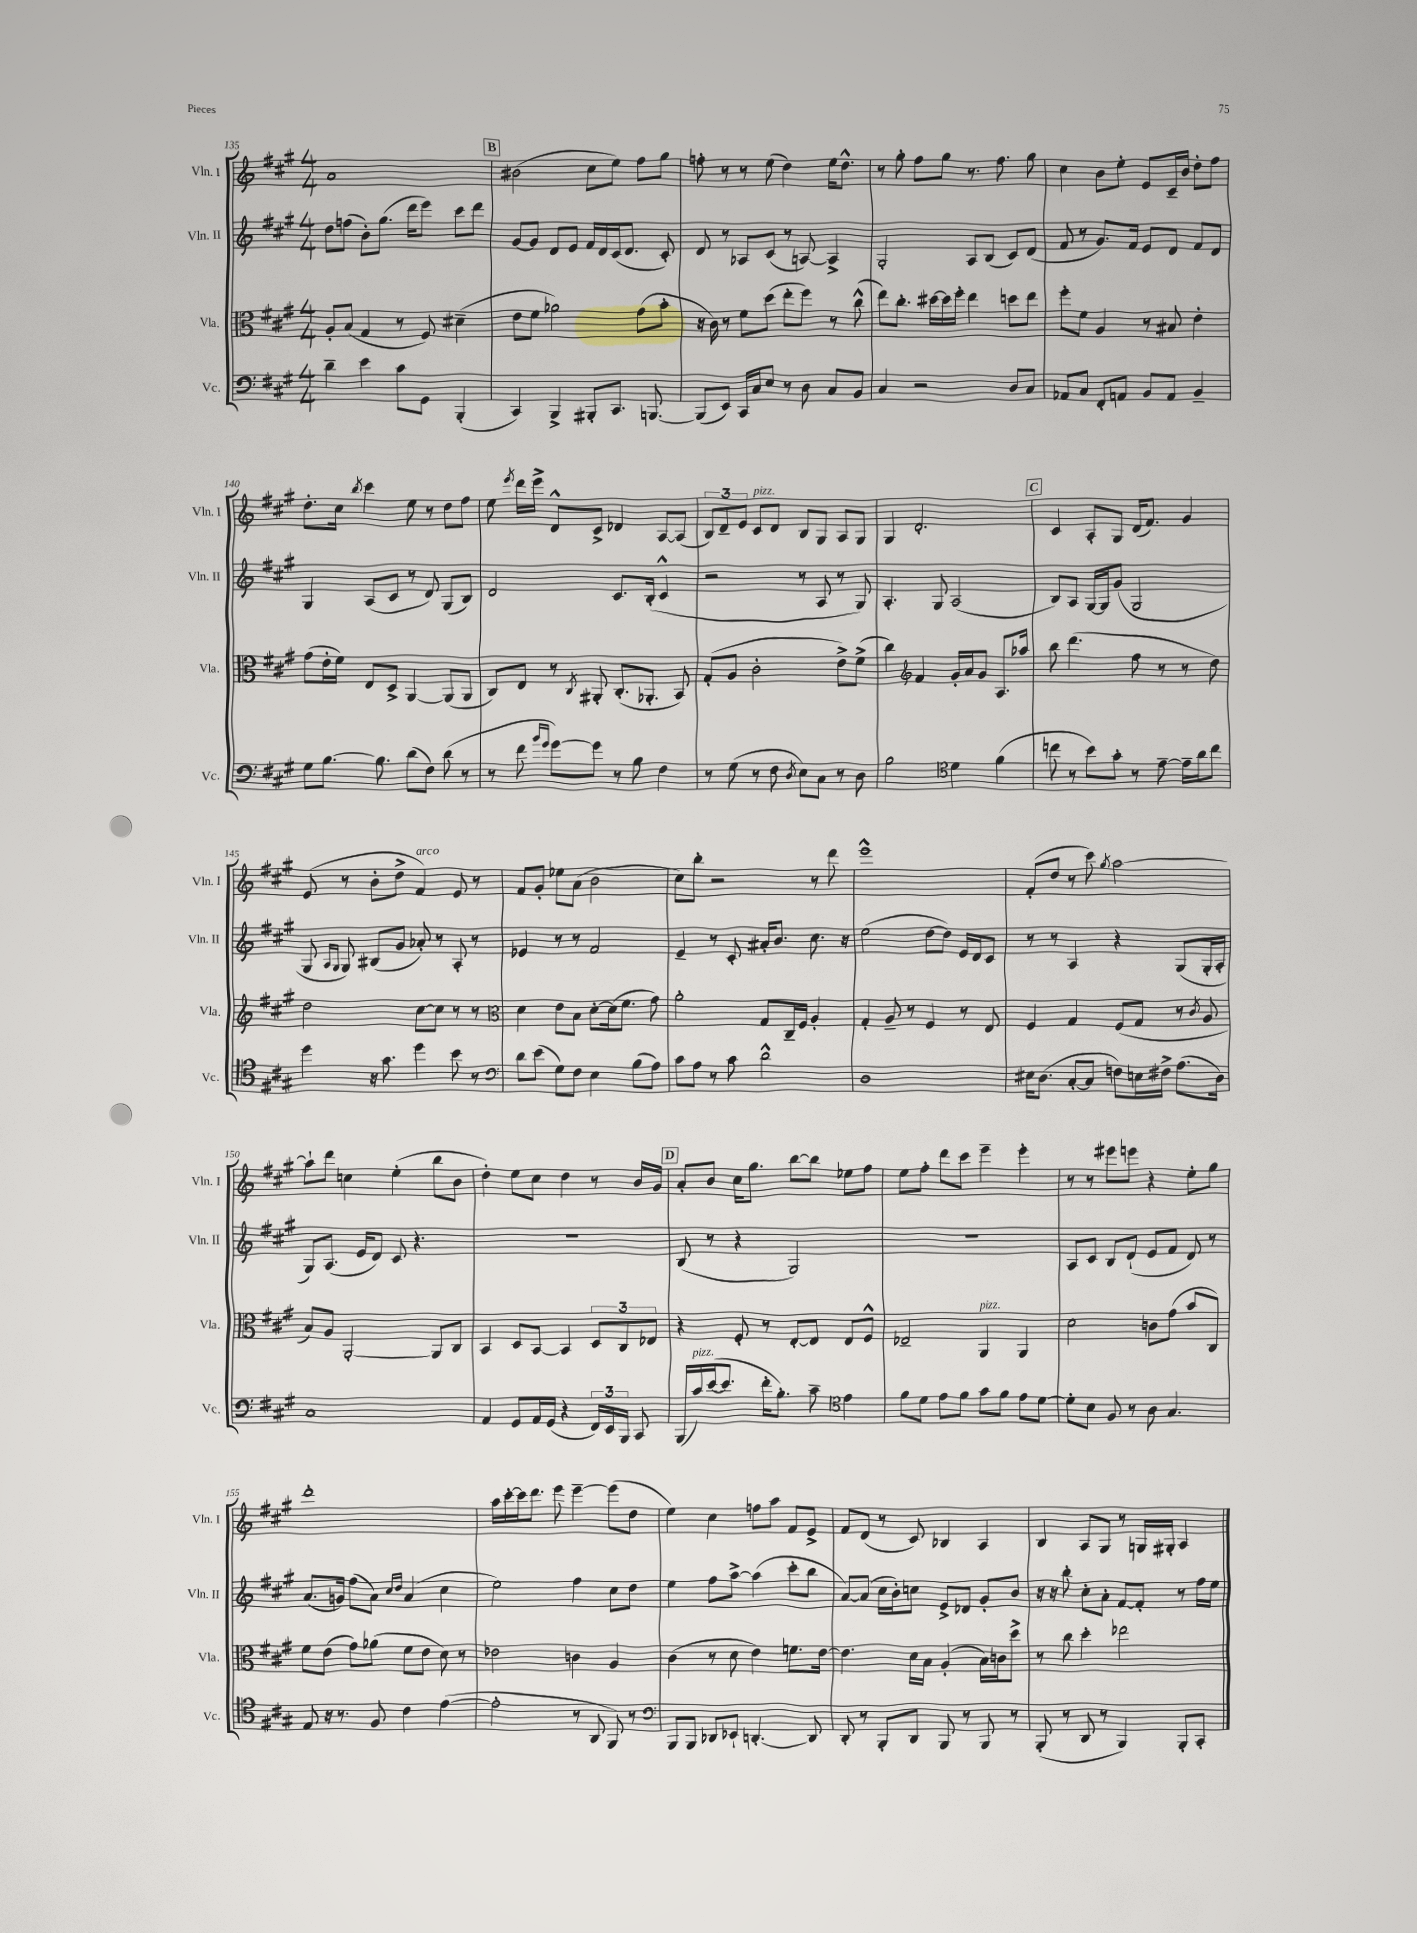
<<
\new StaffGroup <<
\new Staff = "s0" \with { instrumentName = "Vln. I" shortInstrumentName = "Vln. I" } {
    \clef treble \key a \major \numericTimeSignature \time 4/4
    \autoBeamOff a'1 |
    \mark \markup { \box "B" } bis'2( cis''8[ e''8]) fis''8[ gis''8] |
    f''8-. r8 r8 e''8( d''4) e''16[ d''8.]-^ |
    r8 gis''8-. fis''8[ gis''8] r8. fis''8. gis''8 |
    cis''4 b'8[ e''8]-. e'8[ cis'16-- b'16] d''8[-. fis''8] |
    d''8.[-. cis''16] \acciaccatura { b''8 } cis'''4 e''8 r8 d''8[ fis''8] |
    e''8 \acciaccatura { e'''8 } d'''16[ e'''16]-> d'8[-^ cis'8]-> des'4 a8[~ a8]( |
    \tuplet 3/2 { b8[) d'8-- e'8] } cis'8[^\markup { \italic "pizz." } d'8] b8[ gis8] a8[ gis8] |
    gis4 d'2.-. |
    \mark \markup { \box "C" } cis'4 a8[-. gis8] d'16[( fis'8.]) gis'4 |
    e'8( r8 b'8[-. d''8]-> fis'4^\markup { \italic "arco" }) e'8 r8 |
    fis'8[ gis'8]-. ees''8[ a'8]( b'2 |
    cis''8[) b''8]-. r2 r8 d'''8 |
    e'''1-^ |
    fis'8[-.( d''8] r8 cis'''8) \acciaccatura { gis''8 } a''2~ |
    a''8[-! d'''8] c''4 e''4-.( b''8[ b'8] |
    d''4-.) e''8[ cis''8] d''4 r8 b'16[ gis'16] |
    \mark \markup { \box "D" } a'8[-. b'8] cis''16[ gis''8.] b''8[~ b''8] ees''8[ fis''8] |
    e''8[ fis''8]-. d'''8[ cis'''8] e'''4-- e'''4-. |
    r8 r8 eis'''8[ e'''8] r4 e''8[-. gis''8] |
    d'''1-. |
    a''16[ cis'''16~-. cis'''16 d'''8.] e'''8 e'''4~-- e'''8[( d''8] |
    e''4) cis''4 f''8[ a''8] fis'8[ e'8]-> |
    fis'8[ d'8]( r8 cis'8) bes4 a4 |
    b4 a8[ gis8] r8 g16[ gis16]-. a4 \bar "|." |
}
\new Staff = "s1" \with { instrumentName = "Vln. II" shortInstrumentName = "Vln. II" } {
    \clef treble \key a \major \numericTimeSignature \time 4/4
    \autoBeamOff d''8[ f''8]( b'8[-.) gis''8.]( d'''16[ e'''8]) cis'''8[ d'''8] |
    \mark \markup { \box "B" } gis'8[~ gis'8] d'8[ e'8] fis'16[ d'16 cis'16( d'8.] cis'8-.) |
    d'8 r8 aes8[ cis'8]( r8 a8~) a4-> |
    gis2-. a8[ b8]( cis'8[) d'8]( |
    fis'8 r8 gis'8.[) fis'16] e'8[ d'8] fis'8[ d'8] |
    gis4 a8[( cis'8] r8 d'8) gis8[( b8]) |
    d'2 cis'8.[ b16]-.( cis'4-^ |
    r2 r8 a8 r8 gis8) |
    a4.-. gis8 a2( |
    \mark \markup { \box "C" } b8[) a8] gis16[~ gis16 gis'8]( gis2 |
    gis8 \grace { a16[ gis16] } gis8) bis8[( gis'8] aes'8-.) r8 a8-. r8 |
    ees'4 r8 r8 fis'2 |
    e'4-- r8 cis'8-. ais'16[-. b'8.] cis''8. r16 |
    e''2( d''8[~ d''8]) e'16[ d'16 cis'8] |
    r8 r8 a4 r4 gis8[( gis16-. a16]-. |
    gis8[) a8.]( e'16[ d'8]) cis'8 r4. |
    r1 |
    \mark \markup { \box "D" } b8( r8 r4 gis2) |
    r1 |
    a8[ cis'8] b8[ d'8]-!( e'8[ fis'8] d'8) r8 |
    a'8.[( g'16]) fis''8[( a'8]) \grace { cis''16[ d''16] } a'4( cis''4 |
    e''2) fis''4 cis''8[ d''8] |
    e''4 fis''8[ a''8]~-> a''4( cis'''8[-. b''8] |
    a'8[~) a'8]( cis''16[ b'16-.) c''8] e'8[-> des'8] gis'8[-. b'8] |
    r16 r16 b''8-. cis''8[-. a'8]-. fis'8[~ fis'8]-. r8 fis''16[ e''16] \bar "|." |
}
\new Staff = "s2" \with { instrumentName = "Vla." shortInstrumentName = "Vla." } {
    \clef alto \key a \major \numericTimeSignature \time 4/4
    \autoBeamOff a8[-. b8]( gis4 r8 fis8) dis'4--( |
    \mark \markup { \box "B" } e'8[ fis'8] aes'2) gis'8[( b'8]-. |
    r16 cis'16) r8 fis'8[ d''8]( e''8[-. fis''8]) r8 cis''8-^( |
    e''8[) cis''8.]-. dis''16[~ dis''16 fis''16]-. e''4 d''8[ e''8] |
    fis''8[-. fis'8] a4 r8 bis8 e'4-. |
    gis'8[( e'16-. fis'16]) e8[ d8]-> a,4~ a,8[( a,8] |
    cis8[) e8] r8 \acciaccatura { cis8 } ais,8-. cis8.[-.( aes,8.]-. b,8) |
    gis8[-.( a8] cis'2-. e'8[->) fis'8]->( |
    cis''4) \clef treble fis'4 gis'16[-. a'16 gis'8] a8.[ aes''16] |
    \mark \markup { \box "C" } b''8 d'''4.( fis''8 r8 r8 d''8) |
    d''2 cis''8[~ cis''8] r8 r8 |
    \clef alto d'4 e'8[ b8] d'8[~-. d'16( fis'8.] gis'8) |
    a'2-. gis8[ cis16-- fis16] a4-. |
    gis4-. a8-- r8 fis4 r8 e8 |
    fis4 gis4 fis8[( gis8] r8 \acciaccatura { cis'8 } a8 |
    b8[) a8] a,2~-. a,8[ cis8] |
    b,4 d8[ b,8]~ b,4 \tuplet 3/2 { d8[ cis8 ees8] } |
    \mark \markup { \box "D" } r4 fis8-. r8 e8[~-. e8] e8[ fis8]-^ |
    ees2-- a,4^\markup { \italic "pizz." } a,4 |
    d'2 c'8[ gis'8]( b'8[ cis8]) |
    fis'8[ e'8]( gis'8[) aes'8]( fis'8[ e'8] d'8) r8 |
    ees'2 c'4 a4 |
    cis'4( r8 d'8 e'4) f'8.[ e'16]~ |
    e'4. d'16[ b16] a4-.( b16[) c'16 d''8]-> |
    r8 cis''8 d''4-. ees''2 \bar "|." |
}
\new Staff = "s3" \with { instrumentName = "Vc." shortInstrumentName = "Vc." } {
    \clef bass \key a \major \numericTimeSignature \time 4/4
    \autoBeamOff d'4-- e'4 cis'8[ gis,8] b,,4-.( |
    \mark \markup { \box "B" } cis,4) b,,4-> bis,,8[-. cis,8.] b,,8.~ |
    b,,8[( e,8]) cis,16[ cis16 e8] r8 d8 cis8[ b,8] |
    cis4 r2 d8[ cis8] |
    aes,8[ cis8] fis,8[-. a,8] b,8[ a,8] b,4-- |
    gis8[ b8.]~ b8. d'8[( fis8]) d'8( r8 |
    r8 fis'8 \grace { b'16[ gis'16] } gis'8[~) gis'8] r8 b8 fis4 |
    r8 gis8( r8 fis8 \acciaccatura { d8 } e8[) cis8] r8 d8 |
    b2 \clef tenor d'4 fis'4( |
    \mark \markup { \box "C" } c''8 r8 b'8[) gis'8]-. r8 e'8~-- e'16[-- a'16 c''8] |
    d''4 r16 gis'8. d''4 b'8 r8 |
    \clef bass d'8[ e'8]( gis8[) fis8] e4 b8[( a8]) |
    cis'8[ a8] r8 cis'8 d'2-^ |
    d1 |
    eis16[ d8.]( cis8[~-. cis8] f8[) e16 fis16]-> a8.[( d16]) |
    cis1 |
    a,4 gis,8[ a,16 gis,16]( r4 \tuplet 3/2 { fis,16[) e,16 b,,16] } cis,8 |
    \mark \markup { \box "D" } b,,16[( cis'16^\markup { \italic "pizz." }) e'16~( e'8.] fis'16[-. b8.]-.) cis'8-- \clef tenor e'4 |
    fis'8[ d'8] e'8[ fis'8] gis'8[ fis'8] e'8[ d'8]~ |
    d'8[-. b8] fis8 r8 a8 gis4. |
    e8 r16 r8. fis8 cis'4 e'4~( |
    e'2-. r8 a,8 fis,8) r8 |
    \clef bass b,,8[ b,,8] des,8[ ees,8]-! d,4.~-. d,8 |
    d,8-. r8 b,,8[-. d,8] b,,8 r8 b,,8 r8 |
    b,,8-.( r8 d,8 r8 b,,4) b,,8[-. cis,8]-. \bar "|." |
}
>>
>>
\layout { \context { \Score currentBarNumber = #135 } }
